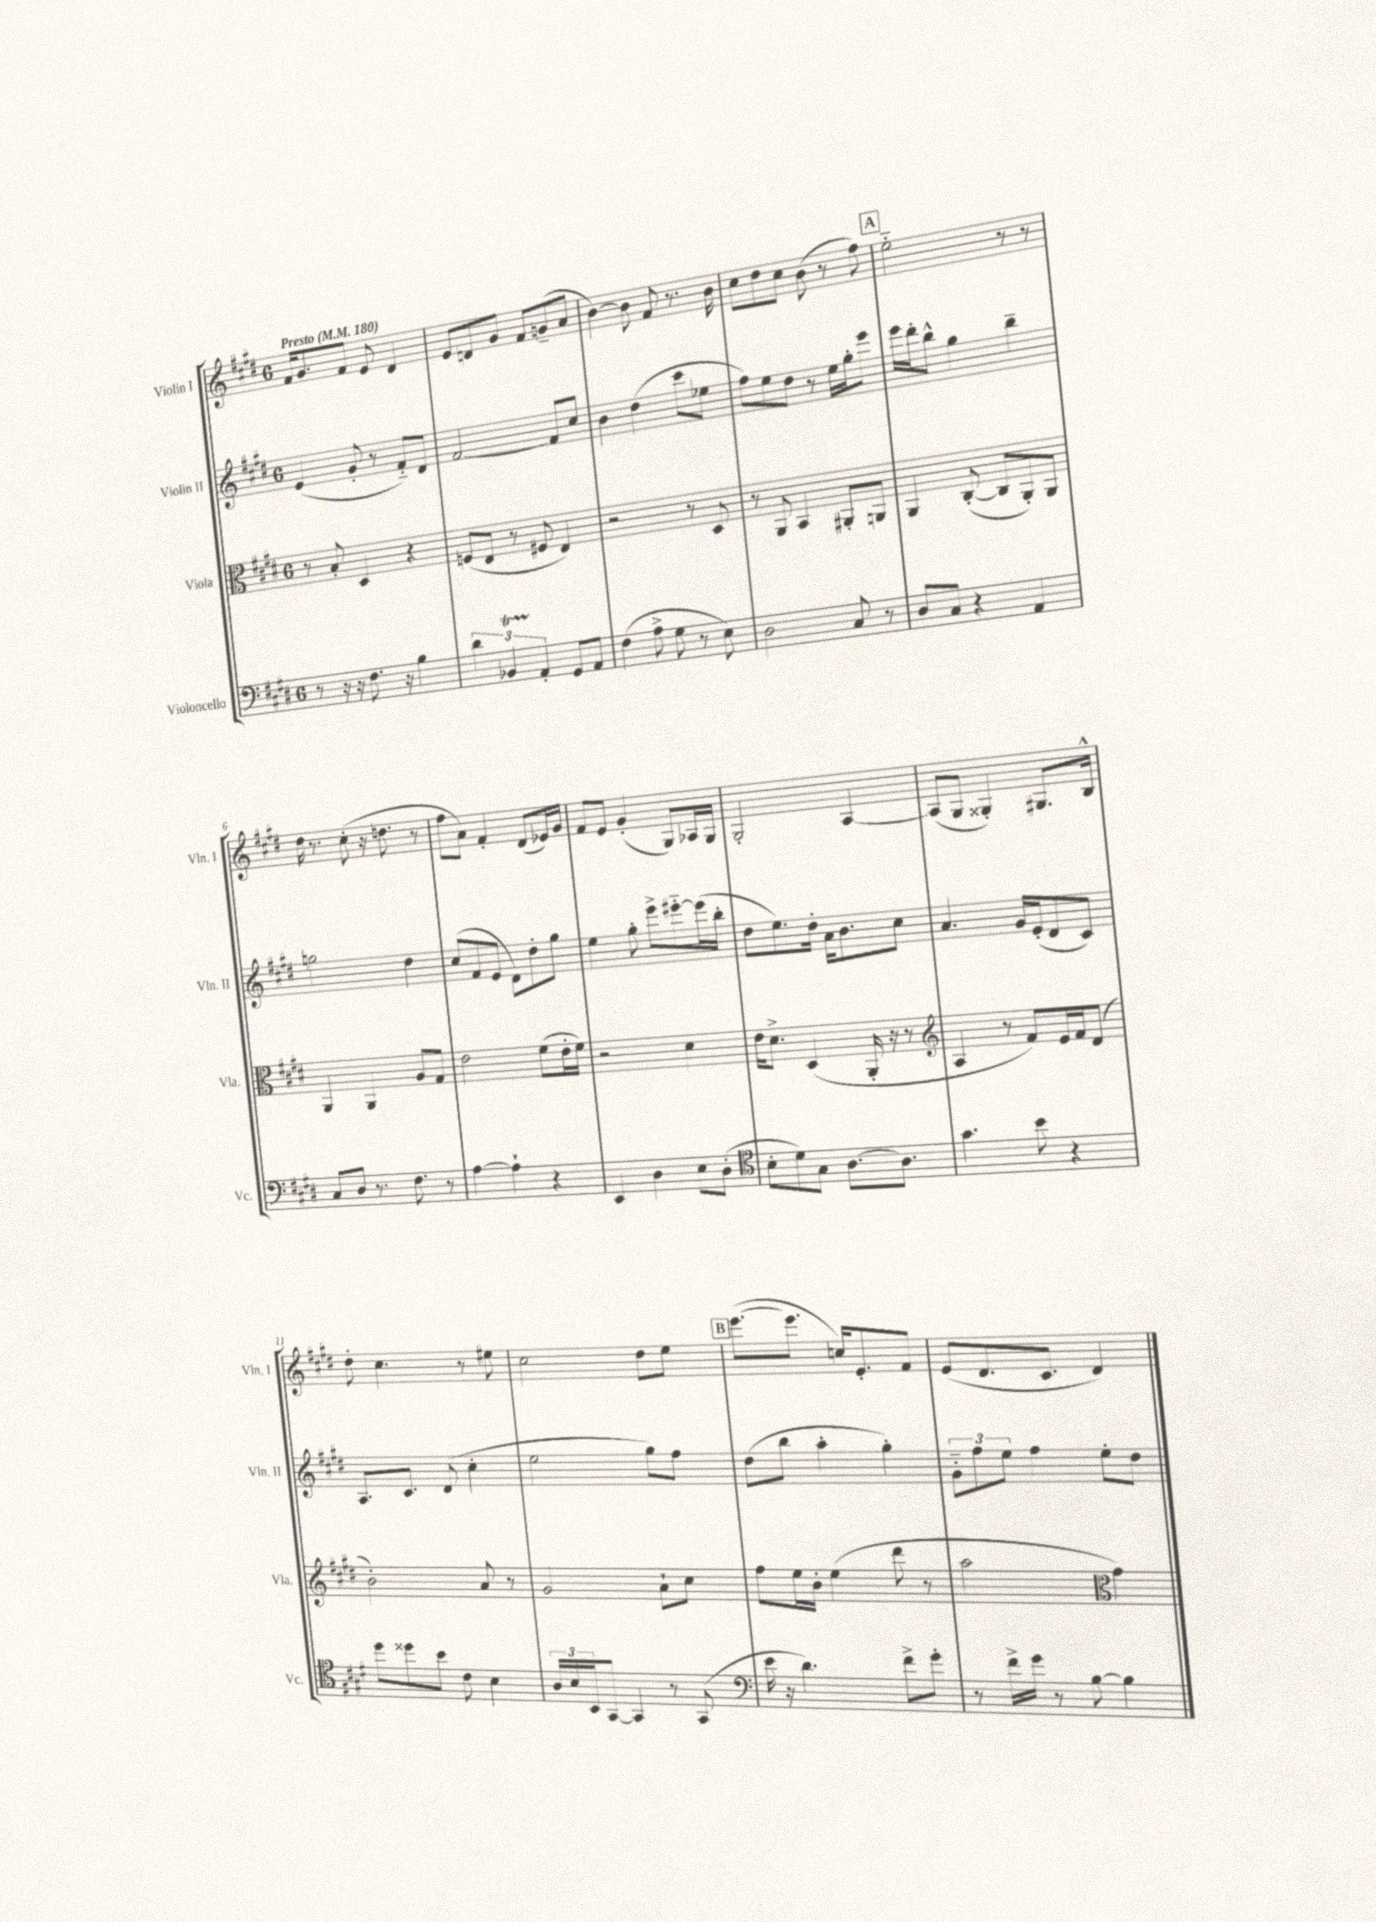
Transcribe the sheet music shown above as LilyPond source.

<<
\new StaffGroup <<
\new Staff = "s0" \with { instrumentName = "Violin I" shortInstrumentName = "Vln. I" } {
    \clef treble \key e \major \once \override Staff.TimeSignature.style = #'single-digit \time 6/8 \tempo "Presto" 4 = 180
    fis'16 gis'8. fis'8 e'8 dis'4 |
    e'8 d'8 gis'8 fis'8 g'8--( a'8 |
    b'4~) b'8 fis'8 r8. b'16 |
    cis''8 dis''8 cis''8 b'8( r8 fis''8) |
    \mark \markup { \box "A" } e''2-_ r8 r8 |
    dis''16 r8. cis''8-.( r16 d''8. r8 |
    fis''8 a'8) fis'4-. dis'8( ees'16) gis'16 |
    fis'8 e'8 gis'4-.( gis8) aes16 gis16 |
    gis2-. a4~ |
    a8( gis8 gisis4-.) gis8. b16-^ |
    dis''8-. cis''4. r8 eis''8 |
    cis''2 dis''8 e''8 |
    \mark \markup { \box "B" } e'''8.~( e'''8. c''16) e'8.-. fis'8 |
    e'8( dis'8. cis'8. dis'4) \bar "|." |
}
\new Staff = "s1" \with { instrumentName = "Violin II" shortInstrumentName = "Vln. II" } {
    \clef treble \key e \major \once \override Staff.TimeSignature.style = #'single-digit \time 6/8
    e'4( gis'8-. r8 fis'8-_) dis'8 |
    fis'2~ fis'8 cis''8 |
    b'4 dis''4( cis'''8 ees''8 |
    fis''8) e''8 dis''8 r8 e''16 gis''16-. e'''8 |
    \mark \markup { \box "A" } e'''16 dis'''16-. b''8-^ gis''4 b''4-- |
    g''2 dis''4 |
    cis''8( fis'8 e'8 dis'8) dis''8-. gis''8 |
    e''4 gis''8-. e'''8-> eis'''8~-_ eis'''16( b''16-. |
    dis''8 e''8.) dis''16-. a'16 b'8. cis''8 |
    a'4. gis'16 e'16-.( dis'8 cis'8) |
    a8. cis'8. dis'8( cis''4-. |
    e''2 gis''8) fis''8 |
    \mark \markup { \box "B" } dis''8( b''8 a''4-. gis''4-.) |
    \tuplet 3/2 { gis'8-_ fis''8 e''8 } fis''4 e''8-. dis''8 \bar "|." |
}
\new Staff = "s2" \with { instrumentName = "Viola" shortInstrumentName = "Vla." } {
    \clef alto \key e \major \once \override Staff.TimeSignature.style = #'single-digit \time 6/8
    r8 b8-. dis4 r4 |
    f8( e8 r8 fis8 e4) |
    r2 r8 dis8 |
    r8 a,8 b,4 ais,8-. a,8 |
    \mark \markup { \box "A" } a,4 cis8~-.( cis8 a,8-.) a,8 |
    a,4 a,4 a8 gis8 |
    e'2 fis'8( e'16-. fis'16) |
    r2 dis'4 |
    e'16 dis'8.-> dis4( a,16-. r16 r8 |
    \clef treble a4 r8 fis'8) e'16 fis'16 dis'8( |
    b'2-.) a'8 r8 |
    gis'2 a'8-! cis''8 |
    \mark \markup { \box "B" } fis''8 e''16 b'16-. e''4( dis'''8 r8 |
    a''2 \clef alto gis'4) \bar "|." |
}
\new Staff = "s3" \with { instrumentName = "Violoncello" shortInstrumentName = "Vc." } {
    \clef bass \key e \major \once \override Staff.TimeSignature.style = #'single-digit \time 6/8
    r8 r16 r16 fis8. r16 b4 |
    \tuplet 3/2 { dis'4 bes,4\startTrillSpan a,4-.\stopTrillSpan } gis,8 a,8 |
    fis4( a8-> gis8 r8 e8) |
    dis2 cis8 r8 |
    \mark \markup { \box "A" } dis8 cis8 r4 a,4 |
    cis8 dis8 r8. fis8. r8 |
    a4~ a4-! r4 |
    e,4 dis4 e8 dis8-.( |
    \clef tenor b8-. dis'8) gis8 a8.~ a8. |
    gis'4. b'8 r4 |
    dis''8 disis''8 b'8 cis'8 b4 |
    \tuplet 3/2 { a16 b16 b,16 } gis,8~ gis,4 r8 gis,8( |
    \mark \markup { \box "B" } \clef bass e'16 r16 dis'4.) fis'8-> gis'8-. |
    r8 fis'16-> gis'16 r8 b8~ b4 \bar "|." |
}
>>
>>
